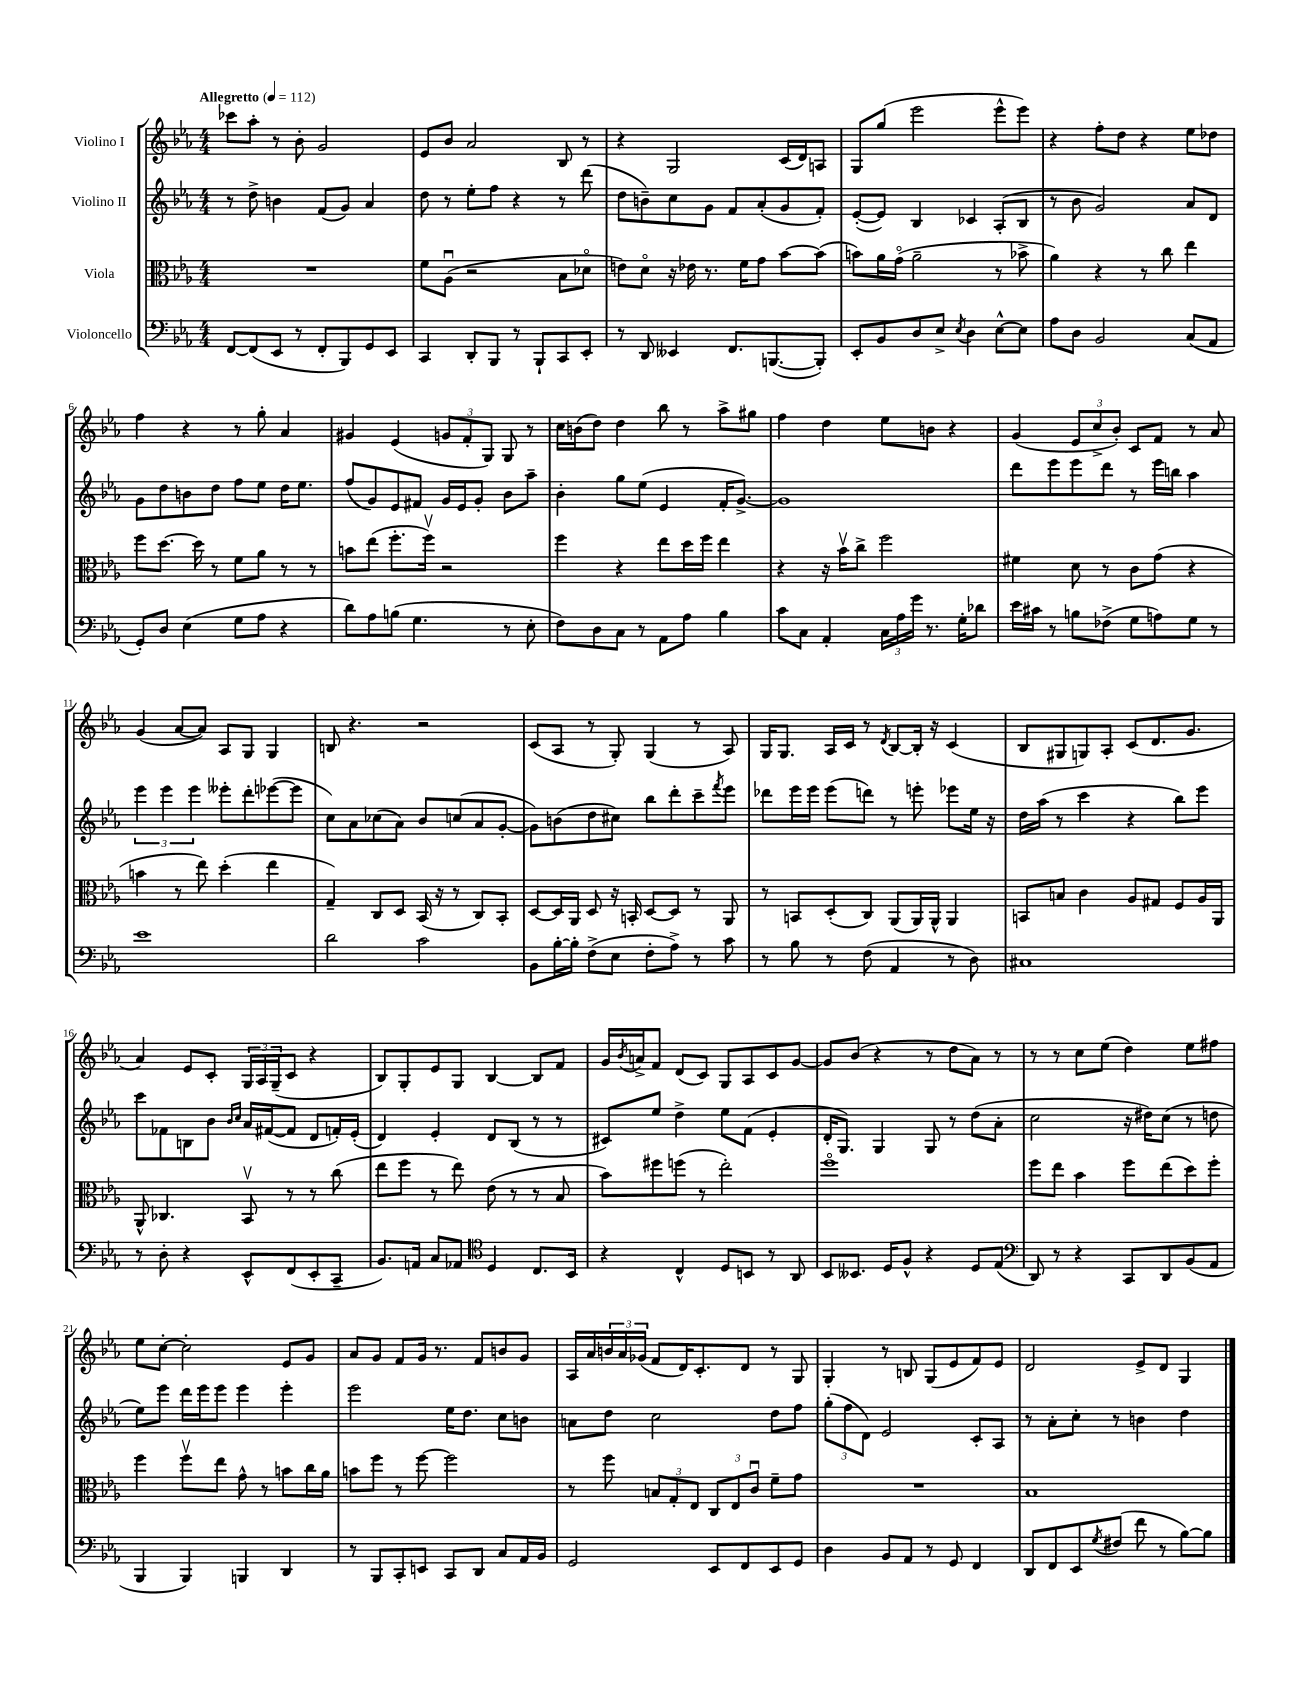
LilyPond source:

<<
\new StaffGroup <<
\new Staff = "s0" \with { instrumentName = "Violino I" } {
    \clef treble \key ees \major \numericTimeSignature \time 4/4 \tempo "Allegretto" 4 = 112
    ces'''8 aes''8-. r8 bes'8-. g'2 |
    ees'8 bes'8 aes'2 bes8 r8 |
    r4 g2 c'16( d'16) a8 |
    g8 g''8( ees'''2 ees'''8-^ ees'''8) |
    r4 f''8-. d''8 r4 ees''8 des''8 |
    f''4 r4 r8 g''8-. aes'4 |
    gis'4 ees'4( \tuplet 3/2 { g'8 f'8-. g8) } g8 r8 |
    c''16 b'16( d''8) d''4 bes''8 r8 aes''8-> gis''8 |
    f''4 d''4 ees''8 b'8 r4 |
    g'4( \tuplet 3/2 { ees'8 c''8-> bes'8-.) } c'8 f'8 r8 aes'8 |
    g'4( aes'8~ aes'8) aes8 g8 g4 |
    b8 r4. r2 |
    c'8( aes8 r8 g8-.) g4( r8 aes8) |
    g16 g8. aes16 c'16 r8 \acciaccatura { d'8 } bes8~ bes16-. r16 c'4( |
    bes8 gis8 g8) aes8-. c'8( d'8. g'8. |
    aes'4) ees'8 c'8-. \tuplet 3/2 { g16 aes16 g16--( } c'8 r4 |
    bes8) g8-. ees'8 g8 bes4~ bes8 f'8 |
    g'16 \acciaccatura { bes'8 } a'16-> f'8 d'8( c'8) g8 aes8 c'8 g'8~ |
    g'8 bes'8( r4 r8 d''8 aes'8) r8 |
    r8 r8 c''8 ees''8( d''4) ees''8 fis''8 |
    ees''8 c''8~-. c''2-. ees'8 g'8 |
    aes'8 g'8 f'8 g'16 r8. f'8 b'8 g'8 |
    aes16 aes'16 \tuplet 3/2 { b'16 aes'16 ges'16( } f'8 d'16) c'8.-. d'8 r8 g8 |
    g4-. r8 b8 g8( ees'8 f'8) ees'8 |
    d'2 ees'8-> d'8 g4 \bar "|." |
}
\new Staff = "s1" \with { instrumentName = "Violino II" } {
    \clef treble \key ees \major \numericTimeSignature \time 4/4
    r8 d''8-> b'4 f'8( g'8) aes'4 |
    d''8 r8 ees''8-. f''8 r4 r8 d'''8( |
    d''8 b'8--) c''8 g'8 f'8 aes'8-.( g'8 f'8-.) |
    ees'8~-.( ees'8) bes4 ces'4 aes8-.( bes8 |
    r8 bes'8 g'2) aes'8 d'8 |
    g'8 d''8 b'8 d''8 f''8 ees''8 d''16 ees''8. |
    f''8( g'8) ees'8 fis'8 g'16 ees'16 g'8-. bes'8 aes''8-- |
    bes'4-. g''8 ees''8( ees'4 f'16-. g'8.~->) |
    g'1 |
    d'''8 ees'''8 ees'''8 d'''8 r8 ees'''16 b''16 aes''4 |
    \tuplet 3/2 { ees'''4 ees'''4 ees'''4 } eeses'''8-. d'''8-. ees'''8~( ees'''8 |
    c''8) aes'8 ces''8( aes'8) bes'8 c''8( aes'8 g'8~-. |
    g'8) b'8( d''8 cis''8) bes''8 d'''8-. c'''8-- \acciaccatura { f'''8 } ees'''8 |
    des'''8 ees'''16 ees'''16 ees'''8( d'''8) r8 e'''8-. ees'''8 ees''16 r16 |
    d''16 aes''16( r8 c'''4 r4 bes''8) ees'''8 |
    c'''8 fes'8 b8 bes'8 \grace { bes'16 c''16 } aes'16 fis'16~( fis'8 d'8 f'16-.) ees'16-.( |
    d'4) ees'4-. d'8 bes8( r8 r8 |
    cis'8) ees''8 d''4-> ees''8 f'8( ees'4-. |
    d'16-. g8.) g4 g8 r8 d''8( aes'8-. |
    c''2 r16 dis''16) c''8( r8 d''8 |
    ees''8) ees'''8 d'''16 ees'''16 ees'''8 ees'''4 ees'''4-. |
    ees'''2 ees''16 d''8. c''8 b'8 |
    a'8 d''8 c''2 d''8 f''8 |
    \tuplet 3/2 { g''8-.( f''8 d'8) } ees'2 c'8-. aes8 |
    r8 aes'8-. c''8-. r8 b'4 d''4 \bar "|." |
}
\new Staff = "s2" \with { instrumentName = "Viola" } {
    \clef alto \key ees \major \numericTimeSignature \time 4/4
    R1 |
    f'8 aes8\downbow( r2 bes8 des'8\flageolet |
    e'8) d'8\flageolet r16 ees'16 r8. f'16 g'8 bes'8~ bes'8( |
    b'8) aes'16 g'16\flageolet( aes'2-- r8 bes'8-> |
    aes'4) r4 r8 c''8 ees''4 |
    f''8 d''8.~ d''16 r8 f'8 aes'8 r8 r8 |
    b'8 ees''8( f''8.-. f''16\upbow) r2 |
    f''4 r4 ees''8 d''16 f''16 ees''4 |
    r4 r16 bes'16\upbow c''8-> f''2 |
    fis'4 d'8 r8 c'8 g'8( r4 |
    b'4 r8 ees''8) d''4-.( ees''4 |
    g4--) c8 d8 bes,16( r16 r8 c8) bes,8-. |
    d8~ d16 aes,16 d8 r16 b,16-. d8~ d8 r8 aes,8 |
    r8 b,8 d8-.( c8) aes,8( aes,16) aes,16-^ aes,4 |
    b,8 b8 c'4 aes8 gis8 f8 aes16 aes,16 |
    aes,8-^ ces4. bes,8\upbow r8 r8 c''8( |
    ees''8 f''8 r8 ees''8) ees'8( r8 r8 bes8 |
    bes'8) fis''8 f''8( r8 ees''2-.) |
    f''1\flageolet |
    f''8 ees''8 bes'4 f''8 ees''8( d''8) f''8-. |
    f''4 f''8\upbow ees''8 g'8-^ r8 b'8 c''16 aes'16 |
    b'8 f''8 r8 f''8~ f''2 |
    r8 f''8 \tuplet 3/2 { b8 g8-. ees8 } \tuplet 3/2 { c8 ees8 c'8\downbow } f'8-- g'8 |
    R1 |
    bes1 \bar "|." |
}
\new Staff = "s3" \with { instrumentName = "Violoncello" } {
    \clef bass \key ees \major \numericTimeSignature \time 4/4
    f,8~ f,8( ees,8 r8 f,8-. bes,,8) g,8 ees,8 |
    c,4 d,8-. bes,,8 r8 bes,,8-! c,8 ees,8-. |
    r8 d,8 eeses,4 f,8. b,,8.~( b,,8-.) |
    ees,8-. bes,8 d8 ees8-> \acciaccatura { ees8 } d4 ees8~-^ ees8 |
    aes8 d8 bes,2 c8( aes,8 |
    g,8-.) d8 ees4( g8 aes8 r4 |
    d'8) aes8 b8( g4. r8 ees8-. |
    f8) d8 c8 r8 aes,8 aes8 bes4 |
    c'8 c8 aes,4-. \tuplet 3/2 { c16 aes16 g'16 } r8. g16-. des'8 |
    ees'16 cis'16 r8 b8 fes8->( g8 a8) g8 r8 |
    ees'1 |
    d'2 c'2 |
    bes,8 bes16~-. bes16-. f8->( ees8 f8-. aes8->) r8 c'8 |
    r8 bes8 r8 f8( aes,4 r8 d8) |
    cis1 |
    r8 d8-. r4 ees,8-^ f,8( ees,8-. c,8-- |
    bes,8.) a,16 c8 aes,8 \clef tenor d4 c8. bes,16 |
    r4 c4-^ d8 b,8 r8 aes,8 |
    bes,8 beses,8. d16 f8-^ r4 d8 ees8( |
    \clef bass d,8) r8 r4 c,8 d,8 bes,8( aes,8 |
    bes,,4 bes,,4) b,,4 d,4 |
    r8 bes,,8 c,8-. e,8 c,8 d,8 c8 aes,16 bes,16 |
    g,2 ees,8 f,8 ees,8 g,8 |
    d4 bes,8 aes,8 r8 g,8 f,4 |
    d,8 f,8 ees,8 \acciaccatura { g8 } fis8( f'8 r8 bes8~) bes8 \bar "|." |
}
>>
>>
